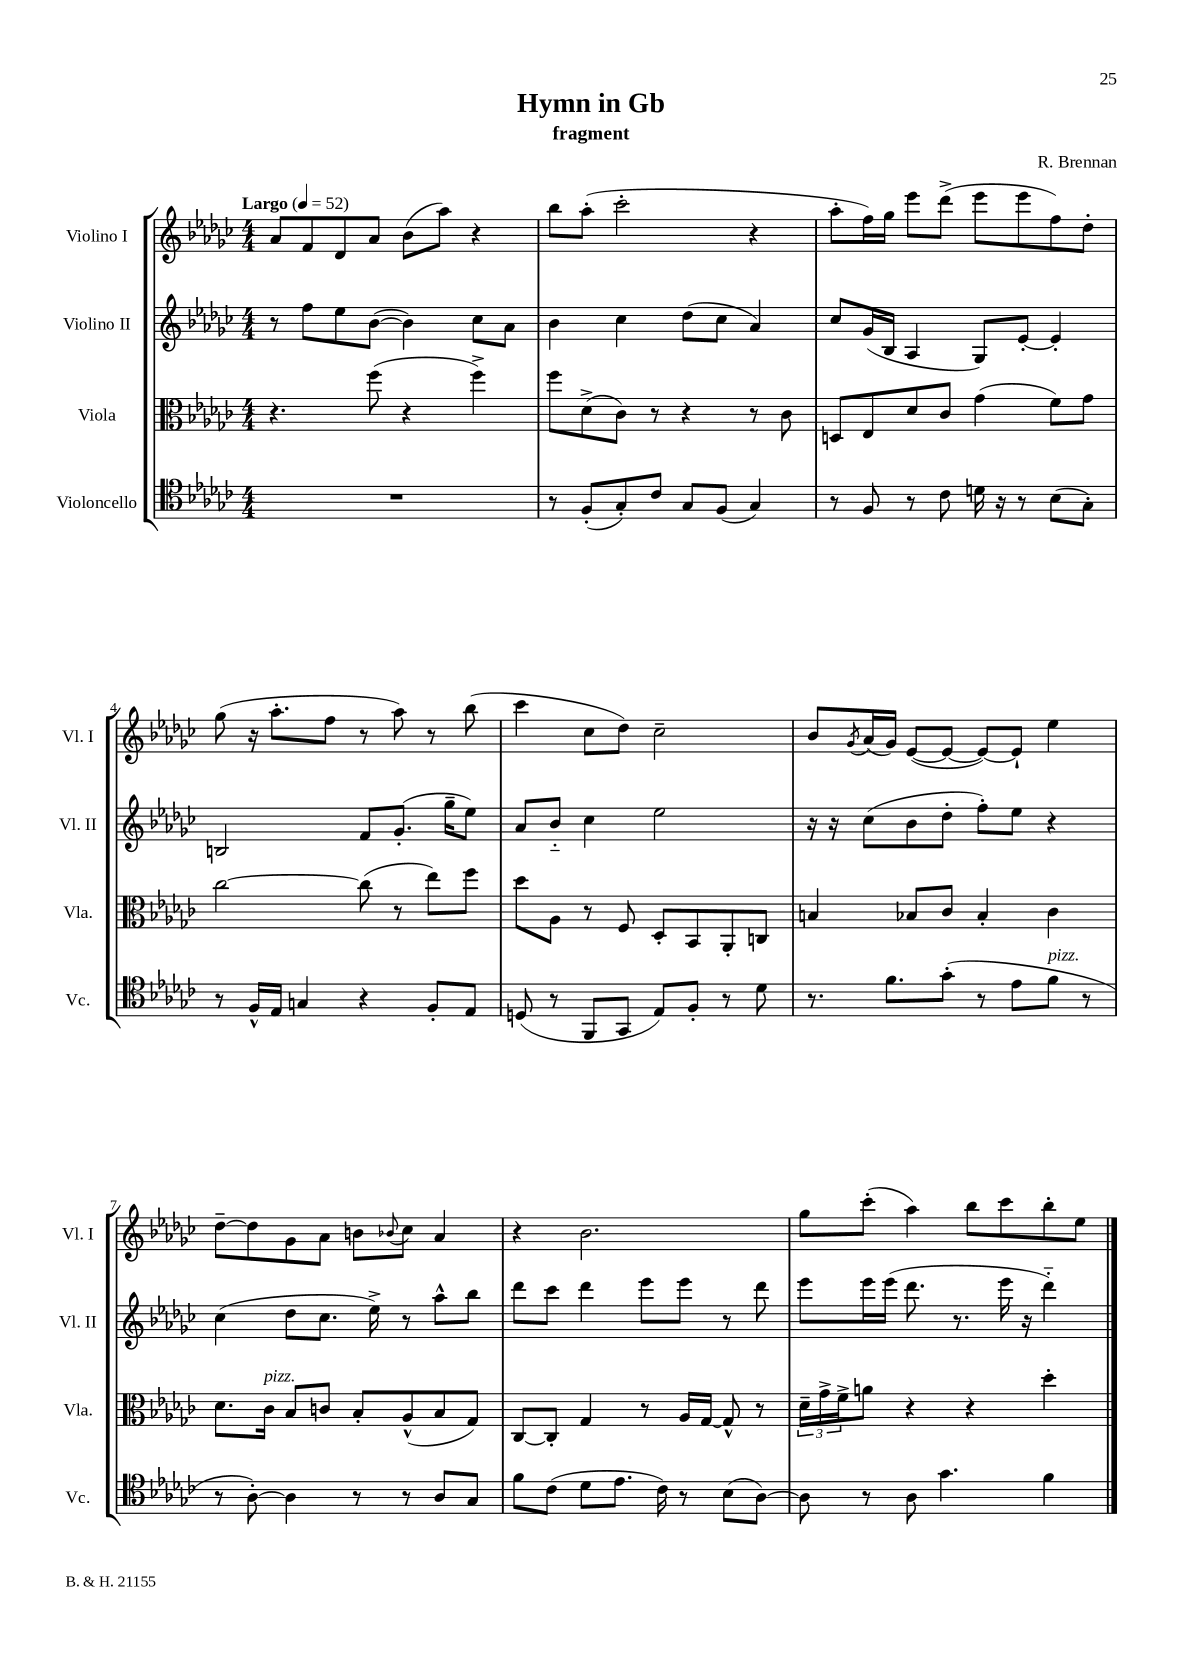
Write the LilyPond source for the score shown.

\header { title = "Hymn in Gb" composer = "R. Brennan" subtitle = "fragment" }
<<
\new StaffGroup <<
\new Staff = "s0" \with { instrumentName = "Violino I" shortInstrumentName = "Vl. I" } {
    \clef treble \key ges \major \numericTimeSignature \time 4/4 \tempo "Largo" 4 = 52
    aes'8 f'8 des'8 aes'8 bes'8( aes''8) r4 |
    bes''8 aes''8-.( ces'''2-. r4 |
    aes''8-. f''16) ges''16 ees'''8 des'''8->( ees'''8 ees'''8 f''8) des''8-. |
    ges''8( r16 aes''8.-. f''8 r8 aes''8) r8 bes''8( |
    ces'''4 ces''8 des''8) ces''2-- |
    bes'8 \acciaccatura { ges'8 } aes'16( ges'16) ees'8~( ees'8~ ees'8~) ees'8-! ees''4 |
    des''8~-- des''8 ges'8 aes'8 b'8 \appoggiatura { bes'8 } ces''8 aes'4 |
    r4 bes'2. |
    ges''8 ces'''8-.( aes''4) bes''8 ces'''8 bes''8-. ees''8 \bar "|." |
}
\new Staff = "s1" \with { instrumentName = "Violino II" shortInstrumentName = "Vl. II" } {
    \clef treble \key ges \major \numericTimeSignature \time 4/4
    r8 f''8 ees''8 bes'8~( bes'4) ces''8 aes'8 |
    bes'4 ces''4 des''8( ces''8 aes'4) |
    ces''8 ges'16( bes16 aes4 ges8) ees'8~-. ees'4-. |
    b2 f'8 ges'8.-.( ges''16-- ees''8) |
    aes'8 bes'8-_ ces''4 ees''2 |
    r16 r16 ces''8( bes'8 des''8-. f''8-.) ees''8 r4 |
    ces''4( des''8 ces''8. ees''16->) r8 aes''8-^ bes''8 |
    des'''8 ces'''8 des'''4 ees'''8 ees'''8 r8 des'''8 |
    ees'''8 ees'''16 ees'''16( des'''8. r8. ees'''16 r16 des'''4-_) \bar "|." |
}
\new Staff = "s2" \with { instrumentName = "Viola" shortInstrumentName = "Vla." } {
    \clef alto \key ges \major \numericTimeSignature \time 4/4
    r4. f''8( r4 f''4->) |
    f''8 des'8->( ces'8) r8 r4 r8 ces'8 |
    d8 ees8 des'8 ces'8 ges'4( f'8) ges'8 |
    ces''2~ ces''8( r8 ees''8) f''8 |
    des''8 aes8 r8 f8 des8-. bes,8 aes,8-. c8 |
    b4 bes8 ces'8 bes4-. ces'4 |
    des'8. ces'16^\markup { \italic "pizz." } bes8 c'8 bes8-. aes8-^( bes8 ges8) |
    ces8~ ces8-. ges4 r8 aes16 ges16~ ges8-^ r8 |
    \tuplet 3/2 { des'16-- ges'16-> f'16-> } a'8 r4 r4 des''4-. \bar "|." |
}
\new Staff = "s3" \with { instrumentName = "Violoncello" shortInstrumentName = "Vc." } {
    \clef tenor \key ges \major \numericTimeSignature \time 4/4
    R1 |
    r8 f8-.( ges8-.) ces'8 ges8 f8( ges4) |
    r8 f8 r8 ces'8 d'16 r16 r8 bes8( ges8-.) |
    r8 f16-^ ees16 g4 r4 f8-. ees8 |
    d8( r8 f,8 ges,8 ees8) f8-. r8 des'8 |
    r8. f'8. ges'8-.( r8 ees'8 f'8^\markup { \italic "pizz." } r8 |
    r8 aes8~-.) aes4 r8 r8 aes8 ges8 |
    f'8 ces'8( des'8 ees'8. ces'16) r8 bes8( aes8~) |
    aes8 r8 aes8 ges'4. f'4 \bar "|." |
}
>>
>>
